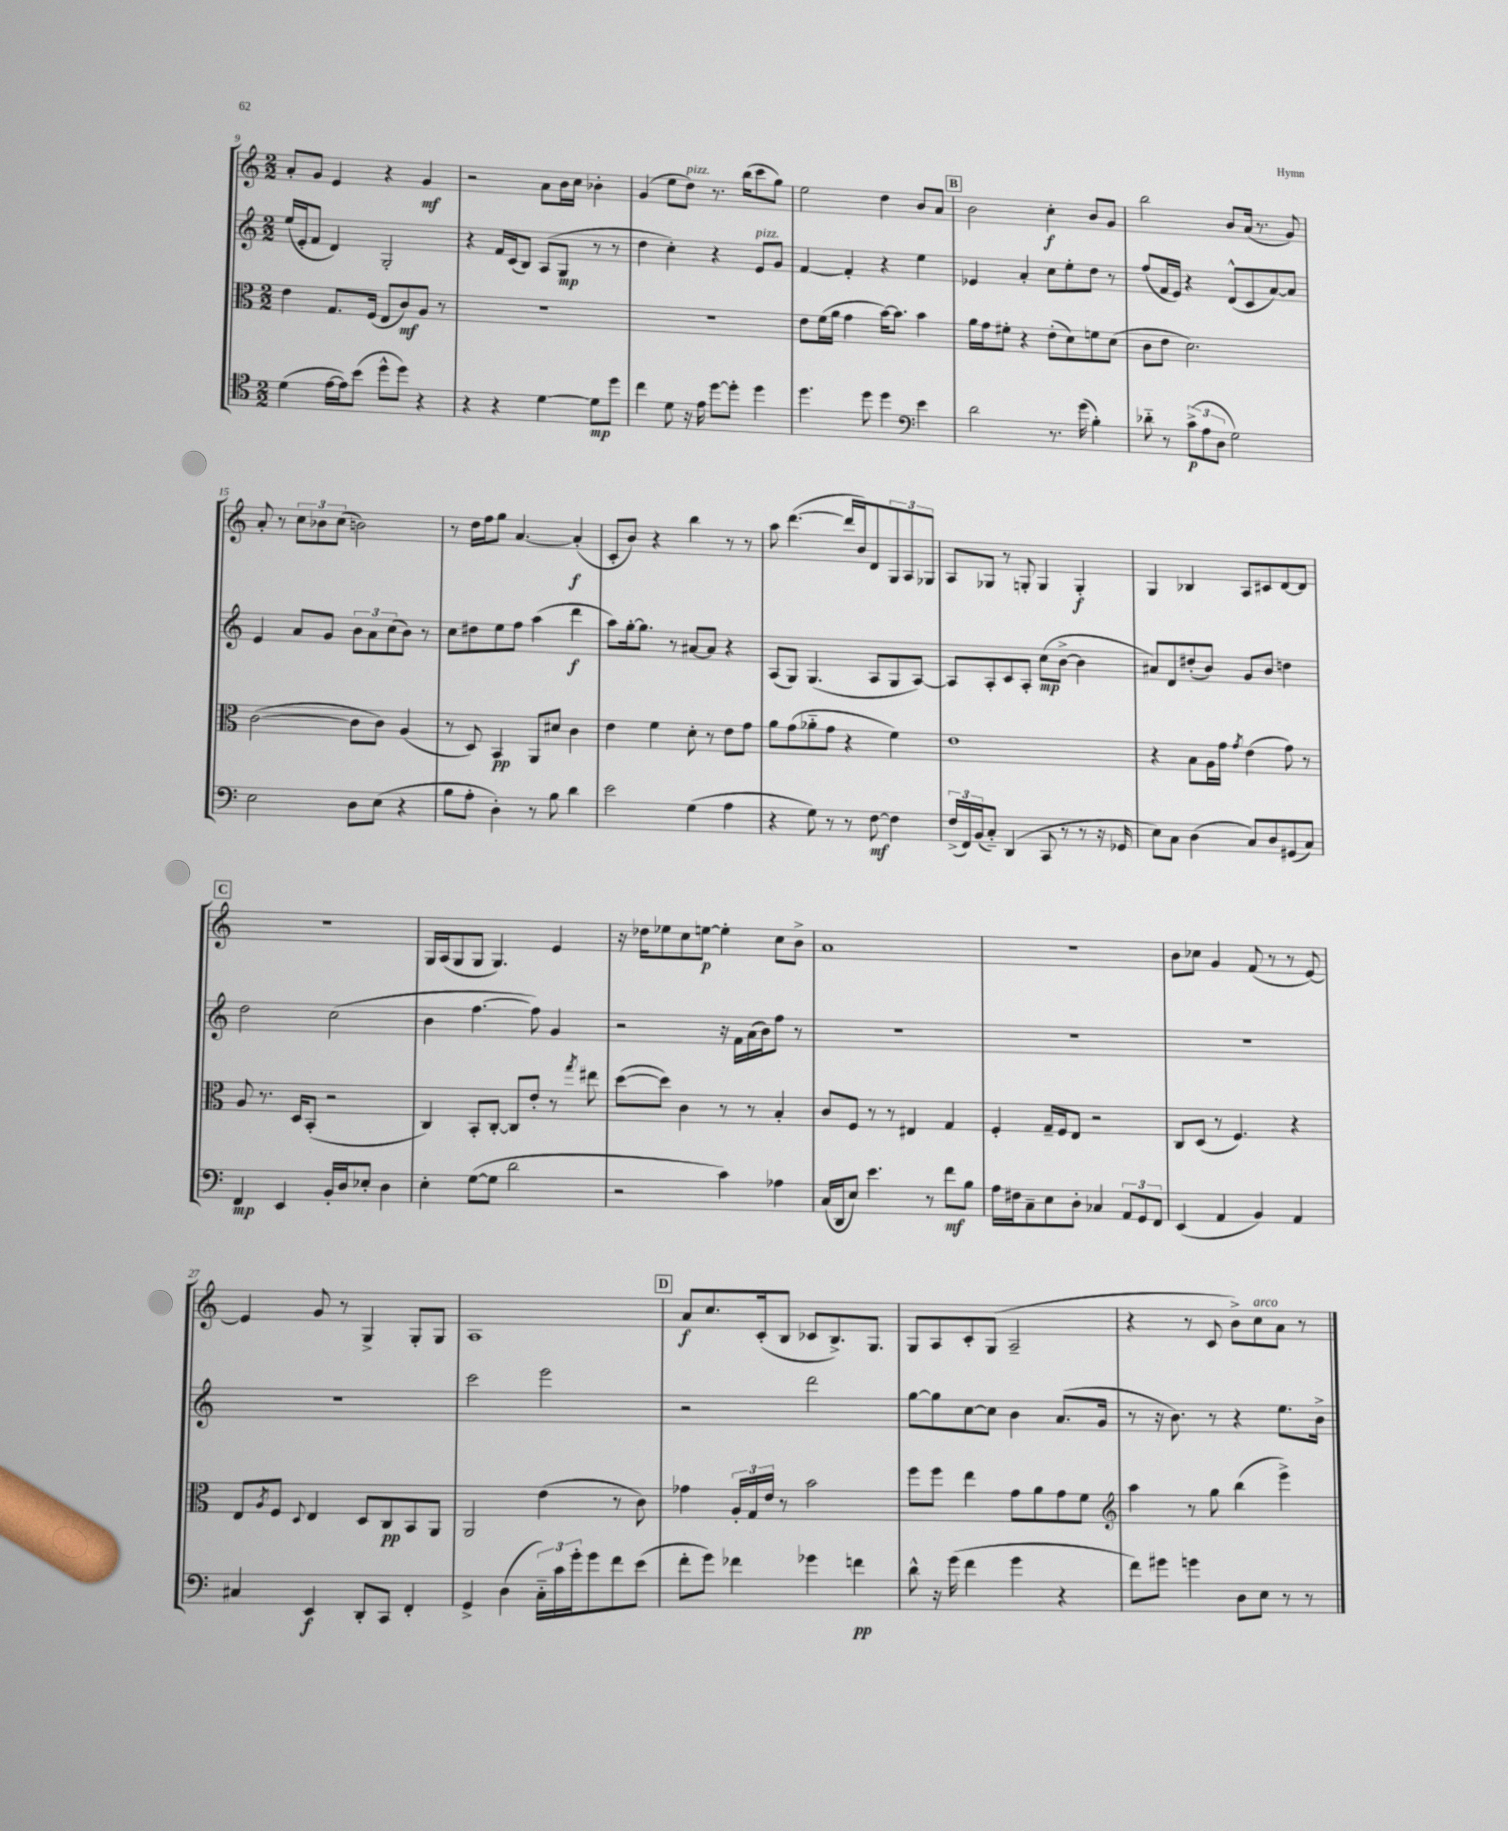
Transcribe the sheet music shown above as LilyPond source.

<<
\new StaffGroup <<
\new Staff = "s0" {
    \clef treble \key c \major \numericTimeSignature \time 2/2
    a'8-. g'8 e'4 r4 g'4\mf |
    r2 a'8 b'16 c''16 bes'4-. |
    g'4( e''8 d''8^\markup { \italic "pizz." }) r8. b''16( c'''8 g''8) |
    e''2 d''4 b'8 a'8 |
    \mark \markup { \box "B" } b'2 c''4-.\f b'8 g'8 |
    b''2 b'8 a'16( r8. g'8) |
    a'8-. r8 \tuplet 3/2 { c''8 bes'8 c''8( } b'2) |
    r8 d''16 f''16 g''8 a'4.~ a'4-.\f( |
    c'8-. b'8) r4 b''4 r8 r8 |
    a''8 d'''4.~( d'''16 b'16) d'8 \tuplet 3/2 { g8 a8 ges8 } |
    a8 ges8 r8 g8-. g4 g4-.\f |
    g4 bes4 a8 cis'8 d'8~ d'8 |
    \mark \markup { \box "C" } r1 |
    g16 a16( g8 g8 g4.) e'4 |
    r16 des''16 ees''8 c''8 e''8~\p e''4-. c''8 b'8-> |
    a'1 |
    R1 |
    b'8 ces''8 g'4 f'8( r8 r8 e'8~) |
    e'4 g'8 r8 g4-> g8-. g8 |
    a1 |
    \mark \markup { \box "D" } a'8\f c''8. c'16-.( b8 ces'8 b8.->) g8. |
    g8 a8 c'8-. g8( a2-- |
    r4 r8 c'8 b'8->) c''8^\markup { \italic "arco" } a'8 r8 \bar "|." |
}
\new Staff = "s1" {
    \clef treble \key c \major \numericTimeSignature \time 2/2
    e''16( e'16-. f'8 d'4) g2-. |
    r4 f'16 c'16( b8) a8( g8\mp r8 r8 |
    d''4 c''4-.) r4 e'8^\markup { \italic "pizz." } g'8 |
    f'4~ f'4-. r4 e''4 |
    \mark \markup { \box "B" } ees'4 a'4-. c''8 e''8-. d''8 r8 |
    f''8( f'16 e'16) r4 d'8-^( c'8 a'8~) a'8 |
    e'4 a'8 g'8 \tuplet 3/2 { b'8 a'8 c''8( } b'8) r8 |
    c''8 dis''8 e''8 f''8 a''4( d'''4\f |
    a''8) g''16~-. g''8. r8 ais'8~ ais'8 r4 |
    a8( g8) g4.( a8 g8 a8~) |
    a8 a8-. c'8 a8-. c''8\mp( b'8~-> b'4 |
    ais'8) d'8 dis''8-.( b'8) g'8 b'8 d''4 |
    \mark \markup { \box "C" } d''2 c''2( |
    b'4 f''4.~ f''8) g'4 |
    r2 r16 f'16 a'16( b'16) f''8 r8 |
    R1 |
    R1 |
    R1 |
    R1 |
    c'''2 e'''2 |
    \mark \markup { \box "D" } r2 d'''2 |
    g''8~ g''8 c''8~ c''8 b'4 a'8.( g'16 |
    r8 r16 b'8.) r8 r4 e''8. b'16-> \bar "|." |
}
\new Staff = "s2" {
    \clef alto \key c \major \numericTimeSignature \time 2/2
    e'4 g8. f16( e8 c'8\mf) a8 r8 |
    R1 |
    R1 |
    e'8 f'16( a'16 g'4 b'16~) b'8. b'4 |
    \mark \markup { \box "B" } a'16 g'16 fis'8-. r4 e'8-.( d'8) f'8 d'8( |
    c'8 e'8 d'2.) |
    c'2~( c'8 c'8) a4( |
    r8 d8) b,4\pp a,8 dis'8 c'4 |
    e'4 f'4 d'8-. r8 e'8 g'8 |
    a'8 g'8( aes'8-_ g'8 r4 f'4) |
    e'1 |
    r4 b8 a16 g'16 \acciaccatura { g'8 } e'4( g'8) r8 |
    \mark \markup { \box "C" } a8 r8. d16 b,8-.( r2 |
    c4) b,8-. c8~-. c8 e'8-. r8 \acciaccatura { g''8 } eis''8 |
    d''8~( d''8) c'4 r8 r8 b4-. |
    c'8 f8 r8 r8 eis4 g4 |
    f4-. g16-- f16 e8 r2 |
    c8 d8( r8 f4.) r4 |
    e8 \acciaccatura { a8 } f8 \appoggiatura { d8 } e4 d8 c8\pp b,8 a,8 |
    a,2 e'4( r8 c'8) |
    \mark \markup { \box "D" } ges'4 \tuplet 3/2 { a16-. g16 e'16 } r8 b'2 |
    f''8 f''8 e''4 g'8 a'8 g'8 f'8 |
    \clef treble a''4 r8 g''8 b''4( e'''4->) \bar "|." |
}
\new Staff = "s3" {
    \clef tenor \key c \major \numericTimeSignature \time 2/2
    d'4( e'16~ e'16) b'8( d''8-^ d''8) r4 |
    r4 r4 d'4~ d'8\mp d''8 |
    c''4 d'8 r16 e'16 d''8~ d''8-. d''4 |
    d''4. d''8 d''4 \clef bass e'4 |
    \mark \markup { \box "B" } d'2 r8. g'16( b4-.) |
    des'8-_ r8 \tuplet 3/2 { c'8->\p( a8 d8 } g2) |
    e2 d8 e8( r4 |
    b8 a8-. d4-.) r8 b8 d'4 |
    e'2 g4( a4 |
    r4 g8) r8 r8 f8~\mf f4 |
    \tuplet 3/2 { f16->( f,16) b,16( } c8-_) d,4( c,8 r8 r8 r16 ges,16 |
    e8) c8 d4( c8) d8 gis,8( c8) |
    \mark \markup { \box "C" } f,4\mp e,4 b,16-. d16 ees8-. d4 |
    e4-. g8~( g8 d'2 |
    r2 c'4) aes4 |
    c16( d,16 e8) e'4. r8 f'8\mf b8 |
    a16 fis16 c8-- e8 d8-. ces4 \tuplet 3/2 { a,8 g,8 f,8 } |
    e,4( a,4 b,4) a,4 |
    cis4 e,4\f d,8-. c,8 f,4-. |
    g,4-> d4( \tuplet 3/2 { c16-_) c'16 g'16-. } g'8 f'8 e'8( |
    \mark \markup { \box "D" } f'8-. g'8) fes'4 ges'4 f'4\pp |
    d'8-^ r16 g'16( f'4 g'4 r4 |
    f'8) gis'8 g'4 d8 e8 r8 r8 \bar "|." |
}
>>
>>
\layout { \context { \Score currentBarNumber = #9 } }
